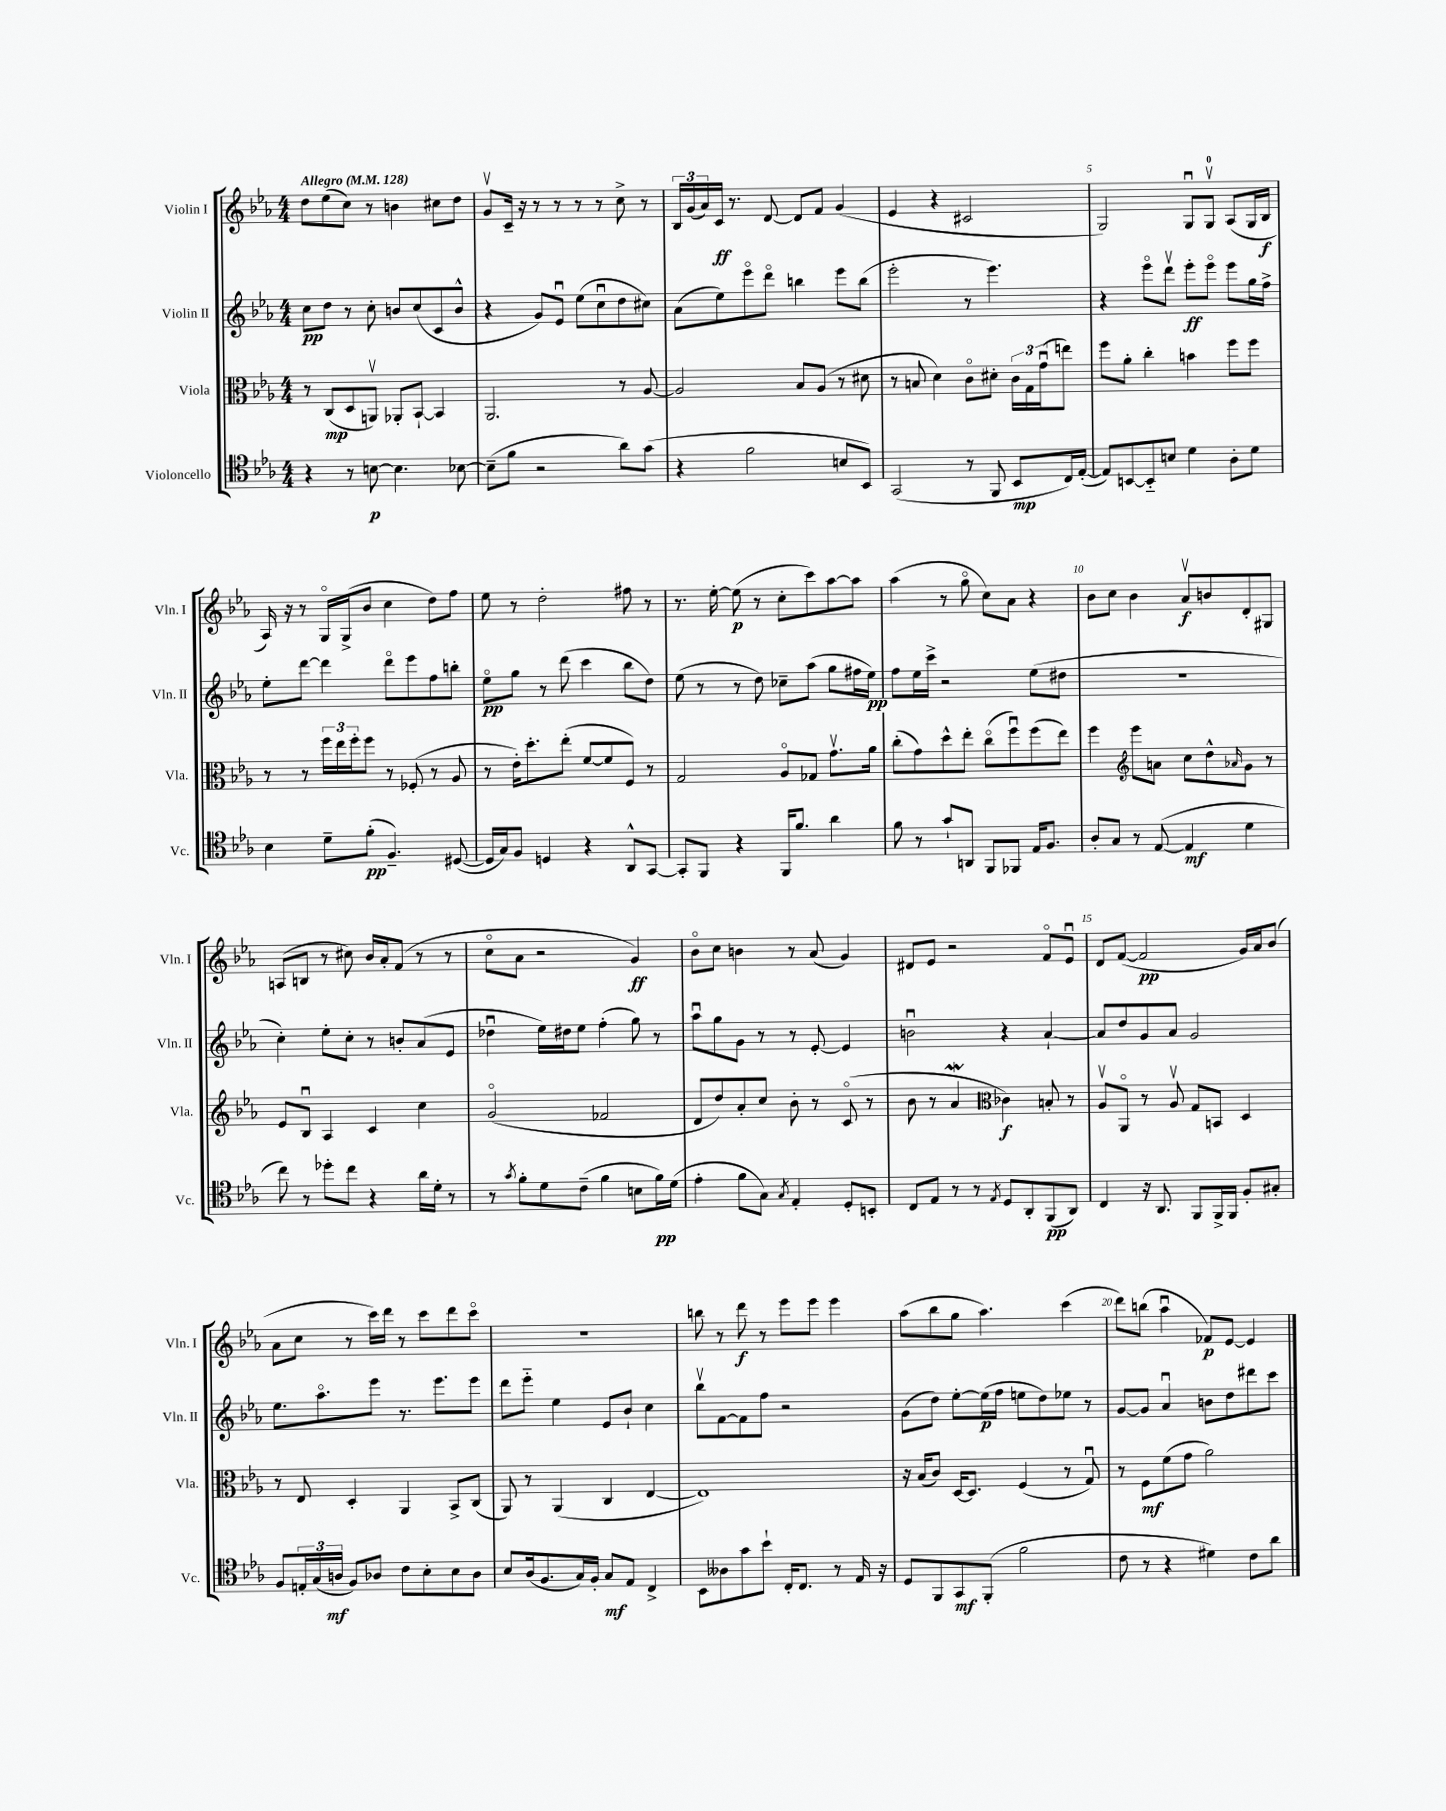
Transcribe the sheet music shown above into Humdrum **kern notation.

**kern	**dynam	**kern	**dynam	**kern	**dynam	**kern	**dynam
*part4	*part4	*part3	*part3	*part2	*part2	*part1	*part1
*staff4	*staff4	*staff3	*staff3	*staff2	*staff2	*staff1	*staff1
*I"Violoncello	*	*I"Viola	*	*I"Violin II	*	*I"Violin I	*
*I'Vc.	*	*I'Vla.	*	*I'Vln. II	*	*I'Vln. I	*
*clefC4	*	*clefC3	*	*clefG2	*	*clefG2	*
*k[b-e-a-]	*	*k[b-e-a-]	*	*k[b-e-a-]	*	*k[b-e-a-]	*
*M4/4	*	*M4/4	*	*M4/4	*	*M4/4	*
*MM128	*	*MM128	*	*MM128	*	*MM128	*
=1	=1	=1	=1	=1	=1	=1	=1
!	!	!	!	!	!	!LO:TX:a:B:t=Allegro	!
4r	.	8r	.	8cc\L	pp	8dd\L	.
.	.	(8C/L	mp	8dd\J	.	(8ee-\	.
8r	.	8D/	.	8r	.	8cc\J)	.
[8Bn\	p	8AAnv/J)	.	8cc'\	.	8r	.
4.B\]	.	8AA-X'/L	.	8bn/L	.	4bn\	.
.	.	[8BB-`/J	.	(8cc/	.	.	.
.	.	4BB-/]	.	8c/	.	8cc#X\L	.
[8B-X\	.	.	.	8b^^/J	.	8dd\J	.
=2	=2	=2	=2	=2	=2	=2	=2
(8B-~\L]	.	2.AA-/	.	4r	.	8gv/L	.
8f\J	.	.	.	.	.	16c~/Jk	.
.	.	.	.	.	.	16r	.
2r	.	.	.	8g/L)	.	8r	.
.	.	.	.	8e-u/J	.	8r	.
.	.	.	.	(8ee-\L	.	8r	.
.	.	.	.	8ccu\	.	8r	.
8a-\L)	.	8r	.	8dd\	.	8cc^\	.
(8g\J	.	[8A-/	.	8cc#X\J)	.	8r	.
=3	=3	=3	=3	=3	=3	=3	=3
4r	.	2A-/]	.	(8a-\L	.	24B-/LL	.
.	.	.	.	.	.	(24g/	.
.	.	.	.	.	.	24a-/)	.
.	.	.	.	8ee-\)	.	16c/JJ	ff
.	.	.	.	.	.	8.r	.
2f\	.	.	.	8eee-\	.	.	.
.	.	.	.	8ddd\J	.	[8d/	.
.	.	8B-/L	.	4bbn\	.	8d/L]	.
.	.	(8A-/J	.	.	.	8f/J	.
8Bn/L	.	8r	.	8eee-\L	.	(4g/	.
8BB-/J)	.	8d#X\	.	(8bb\J	.	.	.
=4	=4	=4	=4	=4	=4	=4	=4
(2GG/	.	8r	.	2eee-'\	.	4e-/	.
.	.	8Bn/	.	.	.	.	.
.	.	4d\)	.	.	.	4r	.
8r	.	8c\L	.	8r	.	2c#X/	.
8FF/	.	8d#X'\J	.	4.eee-\)	.	.	.
8BB-/L	mp	24c\LL	.	.	.	.	.
.	.	24G\	.	.	.	.	.
.	.	(24gu\J	.	.	.	.	.
16C/L)	.	8een\J)	.	.	.	.	.
([16E-'/JJ	.	.	.	.	.	.	.
=5	=5	=5	=5	=5	=5	=5	=5
8E-/L])	.	8ff\L	.	4r	.	2G/)	.
[8BBn/	.	8a-'\J	.	.	.	.	.
8BB/]	.	4cc'\	.	8eee-\L	.	.	.
8Bn/J	.	.	.	8dddv\J	.	.	.
4d\	.	4bn\	.	8eee-'\L	ff	8Gu/L	.
.	.	.	.	8eee-\J	.	8Gv/J	.
8A-'\L	.	8ff\L	.	8eee-\L	.	(8A-/L	.
8d\J	.	8ff\J	.	16gg\L	.	16G/L	.
.	.	.	.	16ff^\JJ	.	16B-/JJ	f
!!LO:LB:g=z
=6	=6	=6	=6	=6	=6	=6	=6
4B-\	.	8r	.	8ee-'\L	.	16A-/)	.
.	.	.	.	.	.	16r	.
.	.	8r	.	[8ddd\J	.	8r	.
8d~\L	.	24ff\LL	.	4ddd\]	.	16G/LL	.
.	.	24ee-\	.	.	.	.	.
.	.	.	.	.	.	(16G^/J	.
.	.	24ff'\J	.	.	.	.	.
(8f'\J	pp	8ff\J	.	.	.	8b-/J	.
4.F~/)	.	8r	.	8ddd\L	.	4cc\	.
.	.	(8F-X'/	.	8eee-\	.	.	.
.	.	8r	.	8ff\	.	8dd\L)	.
([8D#X/	.	8A-/	.	8bbn'\J	.	8ff\J	.
=7	=7	=7	=7	=7	=7	=7	=7
16D#/LL]	.	8r	.	8ee-\L	pp	8ee-\	.
16G/J)	.	.	.	.	.	.	.
8F/J	.	16e-'\KL)	.	8gg\J	.	8r	.
.	.	8.dd'\	.	.	.	.	.
4Dn/	.	.	.	8r	.	2dd'\	.
.	.	(8ee-'\J	.	(8ddd\	.	.	.
4r	.	[8f/L	.	4ccc\	.	.	.
.	.	8f/]	.	.	.	.	.
8AA-^^/L	.	8F/J)	.	8bb-\L	.	8ff#X\	.
[8GG/J	.	8r	.	8dd\J)	.	8r	.
=8	=8	=8	=8	=8	=8	=8	=8
8GG'/L]	.	2G/	.	(8ee-\	.	8.r	.
8FF/J	.	.	.	8r	.	.	.
.	.	.	.	.	.	[16ee-'\	.
4r	.	.	.	8r	.	(8ee-\]	p
.	.	.	.	8dd\)	.	8r	.
16FF/KL	.	8A-/L	.	8cc-X~\L	.	8cc'\L	.
8.f/J	.	.	.	.	.	.	.
.	.	8G-X/J	.	(8aa-\J	.	8ccc\)	.
4a-\	.	8.gv\L	.	8gg\L	.	[8aa-\	.
.	.	.	.	16ff#X\L	.	8aa-\J]	.
.	.	16a-\Jk	.	16ee-\JJ)	pp	.	.
=9	=9	=9	=9	=9	=9	=9	=9
8f\	.	(8cc'\L	.	8ff\L	.	(4aa-\	.
8r	.	8g\)	.	16ee-\L	.	.	.
.	.	.	.	16ccc^\JJ	.	.	.
8g`/L	.	8dd^^\	.	2r	.	8r	.
8AAn/J	.	8ee-'\J	.	.	.	8gg\	.
8FF/L	.	(8cc\L	.	.	.	8cc\L)	.
8FF-X/J	.	8ffu\)	.	.	.	8a-\J	.
16E-/KL	.	(8ff\	.	(8ee-\L	.	4r	.
8.F/J	.	.	.	.	.	.	.
.	.	8ee-\J)	.	8dd#X\J	.	.	.
=10	=10	=10	=10	=10	=10	=10	=10
8A-'/L	.	4ff\	.	1r	.	8b-\L	.
8G/J	.	.	.	.	.	8cc\J	.
*	*	*clefG2	*	*	*	*	*
8r	.	8eee-\L	.	.	.	4b-\	.
([8E-/	.	8an\J	.	.	.	.	.
4E-/]	mf	8cc\L	.	.	.	8a-v/L	f
.	.	8dd^^\	.	.	.	8bn/	.
.	.	16qqa-X/	.	.	.	.	.
4d\	.	8g\J	.	.	.	8d'/	.
.	.	8r	.	.	.	8G#X/J	.
!!LO:LB:g=z
=11	=11	=11	=11	=11	=11	=11	=11
8cc\)	.	8e-/L	.	4cc'\)	.	(8An/L	.
8r	.	8B-u/J	.	.	.	8Bn/J	.
8dd-X'\L	.	4A-/	.	8ee-'\L	.	8r	.
8cc\J	.	.	.	8cc'\J	.	8cc#X\)	.
4r	.	4c/	.	8r	.	16b-/LL	.
.	.	.	.	.	.	16a-'/J	.
.	.	.	.	8bn'/L	.	(8f/J	.
16a-\LL	.	4cc\	.	(8a-/	.	8r	.
16d'\JJ	.	.	.	.	.	.	.
8r	.	.	.	8e-/J	.	8r	.
=12	=12	=12	=12	=12	=12	=12	=12
8r	.	(2g/	.	4dd-Xu\	.	8cc\L	.
8qg/	.	.	.	.	.	.	.
8f'\L	.	.	.	.	.	8a-\J	.
8d\	.	.	.	16ee-\LL)	.	2r	.
.	.	.	.	16dd#X\J	.	.	.
(8c~\J	.	.	.	8ee-\J	.	.	.
4f\	.	2f-X/	.	(4ff'\	.	.	.
8Bn\L	.	.	.	8gg\)	.	4g/)	ff
16f\L)	pp	.	.	8r	.	.	.
(16d\JJ	.	.	.	.	.	.	.
=13	=13	=13	=13	=13	=13	=13	=13
4e-'\	.	8d/L	.	8aa-u\L	.	8b-\L	.
.	.	8dd/)	.	8gg\	.	8cc\J	.
8f\L	.	8a-'/	.	8g\J	.	4bn\	.
8G\J)	.	8cc/J	.	8r	.	.	.
8qG/	.	.	.	.	.	.	.
4E-'/	.	8b-'\	.	8r	.	8r	.
.	.	8r	.	[8e-'/	.	(8a-/	.
8D'/L	.	(8c/	.	4e-/]	.	4g/)	.
8BBn'/J	.	8r	.	.	.	.	.
=14	=14	=14	=14	=14	=14	=14	=14
8C/L	.	8b-\	.	2bnu\	.	8d#X/L	.
8E-/J	.	8r	.	.	.	8e-/J	.
8r	.	4a-w/	.	.	.	2r	.
8r	.	.	.	.	.	.	.
8qE-/	.	.	.	.	.	.	.
*	*	*clefC3	*	*	*	*	*
8D/L	.	4c-X\)	f	4r	.	.	.
8AA-'/	.	.	.	.	.	.	.
(8FF/	pp	8Bn'/	.	[4a-`/	.	8f/L	.
8AA-/J)	.	8r	.	.	.	8e-u/J	.
=15	=15	=15	=15	=15	=15	=15	=15
4C/	.	8A-v/L	.	8a-/L]	.	8d/L	.
.	.	8AA-/J	.	8dd/	.	([8f/J	.
16r	.	8r	.	8g/	.	2f/]	pp
8.AA-/	.	.	.	.	.	.	.
.	.	8A-v/	.	8a-/J	.	.	.
8FF/L	.	8G/L	.	2g/	.	.	.
16FF^/L	.	8BBn/J	.	.	.	.	.
16FF/JJ	.	.	.	.	.	.	.
8F'/L	.	4D/	.	.	.	16g/LL)	.
.	.	.	.	.	.	16a-/J	.
8G#X'/J	.	.	.	.	.	(8b-/J	.
!!LO:LB:g=z
=16	=16	=16	=16	=16	=16	=16	=16
8F/L	.	8r	.	8.ee-\L	.	8a-\L	.
24En'/L	.	8E-/	.	.	.	8cc\J	.
(24G/	.	.	.	.	.	.	.
.	.	.	.	8.aa-\	.	.	.
24An/JJ	mf	.	.	.	.	.	.
8F/L)	.	4D'/	.	.	.	8r	.
8A-X/J	.	.	.	8eee-\J	.	16ccc\LL)	.
.	.	.	.	.	.	16ddd\JJ	.
8c\L	.	4AA-/	.	8.r	.	8r	.
8B-'\	.	.	.	.	.	8ccc\L	.
.	.	.	.	8.eee-\L	.	.	.
8B-\	.	8BB-^/L	.	.	.	8ddd\	.
8A-\J	.	(8C/J	.	8eee-\J	.	8ccc\J	.
=17	=17	=17	=17	=17	=17	=17	=17
8B-/L	.	8AA-/)	.	8ddd\L	.	1r	.
(16A-/k	.	8r	.	8eee-\J	.	.	.
8.F/	.	.	.	.	.	.	.
.	.	(4AA-/	.	4ee-\	.	.	.
16G/L)	.	.	.	.	.	.	.
16F'/JJ	.	.	.	.	.	.	.
8G/L	mf	4C/	.	8e-/L	.	.	.
8E-/J	.	.	.	8b-`/J	.	.	.
4C^/	.	[4E-/	.	4cc\	.	.	.
=18	=18	=18	=18	=18	=18	=18	=18
8BB-\L	.	1E-])	.	8bb-v\L	.	8bbn\	.
8A--X\	.	.	.	[8f\	.	8r	.
8g\	.	.	.	8f\]	.	8ddd\	f
8b-`\J	.	.	.	8ff\J	.	8r	.
16C'/KL	.	.	.	2r	.	8eee-\L	.
8.C/J	.	.	.	.	.	.	.
.	.	.	.	.	.	8eee-\J	.
8r	.	.	.	.	.	4eee-\	.
16E-/	.	.	.	.	.	.	.
16r	.	.	.	.	.	.	.
=19	=19	=19	=19	=19	=19	=19	=19
8D/L	.	16r	.	(8g\L	.	(8aa-\L	.
.	.	(16B-/KL	.	.	.	.	.
8FF/	.	8c/J)	.	8dd\J)	.	8bb-\	.
8GG/	mf	[16D/KL	.	[8ee-'\L	.	8gg\J	.
.	.	8.D/J]	.	.	.	.	.
(8FF'/J	.	.	.	(16ee-\L]	p	4.aa-\)	.
.	.	.	.	16ff\JJ	.	.	.
2f\	.	(4F/	.	8een\L	.	.	.
.	.	.	.	8dd\)	.	.	.
.	.	8r	.	8ee-X\J	.	(4ccc\	.
.	.	8Gu/)	.	8r	.	.	.
=20	=20	=20	=20	=20	=20	=20	=20
8c\	.	8r	.	[8g/L	.	8ddd\L)	.
8r	.	8F\L	mf	8g/J]	.	(8bbn\J	.
4r	.	(8f\	.	4a-u/	.	4aa-u\	.
.	.	8g\J	.	.	.	.	.
4d#X\)	.	2a-\)	.	8bn\L	.	8f-X/L)	p
.	.	.	.	8dd\	.	[8e-/J	.
8c\L	.	.	.	8ddd#X\	.	4e-/]	.
8a-\J	.	.	.	8ccc\J	.	.	.
==	==	==	==	==	==	==	==
*-	*-	*-	*-	*-	*-	*-	*-
